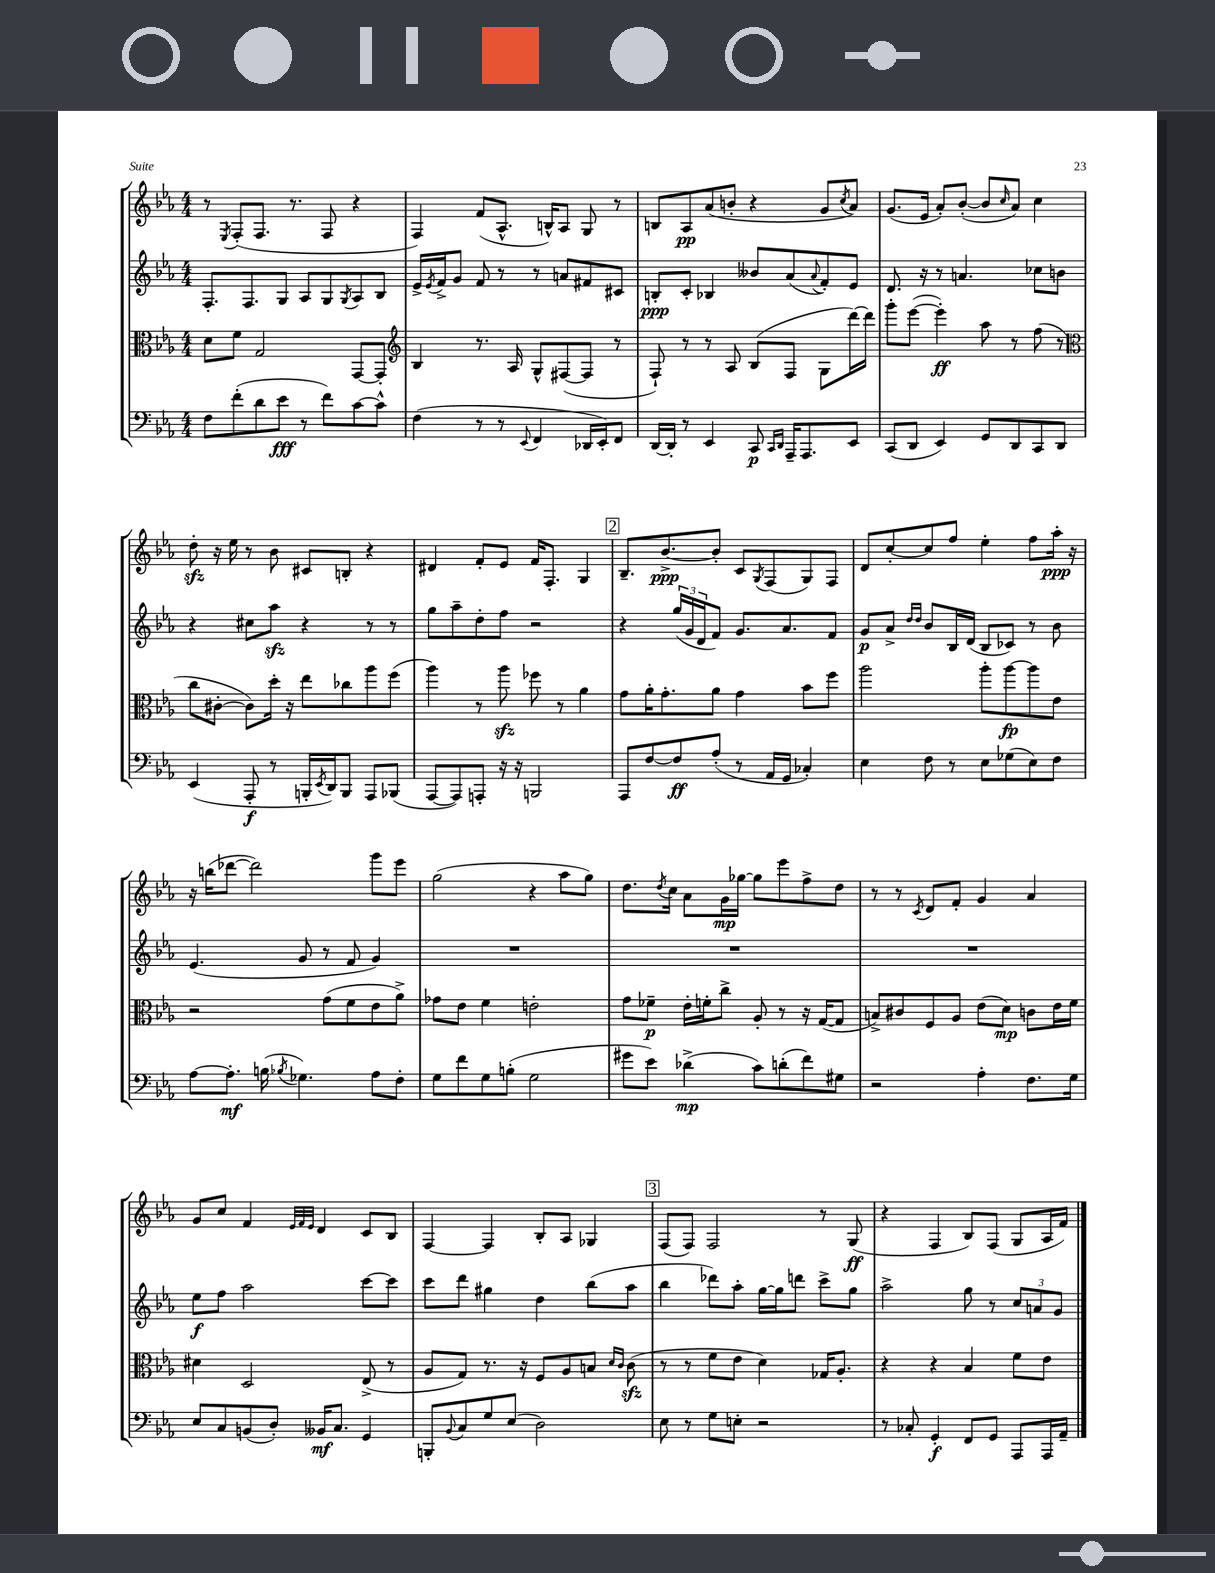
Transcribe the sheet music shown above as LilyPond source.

<<
\new StaffGroup <<
\new Staff = "s0" {
    \clef treble \key ees \major \numericTimeSignature \time 4/4
    r8 \acciaccatura { ees8 } f8-.( f8. r8. f8 r4 |
    f4) f'8( aes8.-^ b16-^) aes8 g8 r8 |
    b8 aes8\pp aes'8( b'8-. r4 g'8 \acciaccatura { c''8 } aes'8) |
    g'8.( ees'16 aes'8-.) bes'8~-.( bes'8 \grace { c''16 } aes'8) c''4 |
    d''8-.\sfz r16 ees''16 r8 bes'8 cis'8 b8-. r4 |
    dis'4 f'8-. ees'8 f'16 f8.-. g4 |
    \mark \markup { \box "2" } bes8.-- bes'8.~->\ppp bes'8-. c'8 \acciaccatura { g8 } f8( g8) f8 |
    d'8 c''8~-. c''8 f''8 ees''4-. f''8 aes''16-.\ppp r16 |
    r16 b''16( des'''8~ des'''2) g'''8 ees'''8 |
    g''2( r4 aes''8 g''8) |
    d''8. \acciaccatura { d''8 } c''16 aes'8 g'16\mp ges''16~ ges''8 ees'''8 f''8-> d''8 |
    r8 r8 \acciaccatura { c'8 } d'8 f'8-. g'4 aes'4 |
    g'8 c''8 f'4 \grace { ees'32 f'32 ees'32 } d'4 c'8 bes8 |
    f4~ f4 bes8-. aes8 ges4 |
    \mark \markup { \box "3" } f8( f8) f2 r8 g8\ff( |
    r4 f4 bes8) f8( g8 aes16 f'16) \bar "|." |
}
\new Staff = "s1" {
    \clef treble \key ees \major \numericTimeSignature \time 4/4
    f8.-. f8. g8 aes8 g8 \acciaccatura { g8 } aes8 bes8 |
    ees'16-> \acciaccatura { ees'8 } f'16-> g'8 f'8 r8 r8 a'8 fis'8 cis'8 |
    b8-.\ppp c'8-. bes4 beses'8 aes'8( \appoggiatura { aes'8 } f'8-.) ees'8 |
    d'8. r16 r8 a'4. ces''8 b'8 |
    r4 cis''8 aes''8\sfz r4 r8 r8 |
    g''8 aes''8-- d''8-. f''8 r2 |
    \mark \markup { \box "2" } r4 \tuplet 3/2 { g''16( g'16 d'16 } f'8) g'8. aes'8. f'8 |
    g'8\p aes'8-> \grace { d''16 d''16 } bes'8 bes16 d'16( bes8 ces'8) r8 bes'8 |
    ees'4.( g'8 r8 f'8 g'4) |
    R1 |
    R1 |
    R1 |
    ees''8\f f''8 aes''2 c'''8~ c'''8 |
    c'''8 d'''8 gis''4 d''4 bes''8( aes''8 |
    \mark \markup { \box "3" } bes''4 des'''8) aes''8-. g''16~ g''16 d'''8 c'''8-> g''8 |
    aes''2-> g''8 r8 \tuplet 3/2 { c''8 a'8 g'8 } \bar "|." |
}
\new Staff = "s2" {
    \clef alto \key ees \major \numericTimeSignature \time 4/4
    d'8 f'8 g2 g,8~ g,8-. |
    \clef treble bes4 r8. aes16 g8-^ fis8~( fis8 r8 |
    f8-!) r8 r8 aes8 bes8( f8 g8 d'''16~) d'''16 |
    g'''8-. ees'''8~( ees'''4-.\ff) aes''8 r8 f''8( r8 |
    \clef alto c''8 cis'8~-. cis'8) d''16-. r16 ees''8 ces''8 aes''8 f''8( |
    aes''4) r8 aes''8\sfz fes''8 r8 aes'4 |
    \mark \markup { \box "2" } g'8 aes'16-. g'8.-. aes'8 g'4 bes'8 f''8 |
    aes''2 aes''8-. aes''8~\fp aes''8 ees'8 |
    r2 g'8( f'8 ees'8 aes'8->) |
    ges'8 ees'8 f'4 e'2-. |
    g'8 fes'8--\p ees'16-. f'16-. c''8-> aes8-. r8 r16 g16~( g8 |
    b8->) cis'8 f8 aes8 ees'8( d'8\mp) c'8 ees'16 f'16 |
    dis'4 d2 ees8->( r8 |
    aes8 g8) r8. r16 f8 aes8 b8 \grace { d'16 c'16 } c'8\sfz( |
    \mark \markup { \box "3" } r8 r8 f'8 ees'8 d'4) ges16 aes8.-. |
    r4 r4 bes4 f'8 ees'8 \bar "|." |
}
\new Staff = "s3" {
    \clef bass \key ees \major \numericTimeSignature \time 4/4
    f8 f'8-.( d'8 ees'8\fff r8 f'8) c'8~ c'8-^ |
    f4( r8 r8 \appoggiatura { ees,8 } f,4 des,16 ees,16-.) f,8 |
    d,16~ d,16-. r8 ees,4 c,8\p \grace { c,16 d,16 } aes,,16-- aes,,8. ees,8 |
    c,8( d,8 ees,4) g,8 d,8 c,8 d,8 |
    ees,4( aes,,8-.\f r8 b,,16-. \acciaccatura { ees,8 } d,16) b,,8 aes,,8 bes,,8( |
    aes,,8~ aes,,8) a,,8-. r16 r16 b,,2 |
    \mark \markup { \box "2" } aes,,8 f8~ f8\ff aes8-.( r8 aes,16 g,16 ces4-.) |
    ees4 f8 r8 ees8 ges8( ees8) f8 |
    aes8~ aes8.-.\mf b16( \acciaccatura { bes8 } ges4.) aes8 f8-. |
    g8 f'8 g8 b8-.( g2 |
    gis'8 ees'8) des'4->\mp( c'8) d'8-.( f'8) gis8 |
    r2 aes4-. f8. g16 |
    ees8 c8 b,8( d8-.) beses,16\mf c8. g,4 |
    b,,8-. \appoggiatura { bes,8 } c8 g8 ees8( d2) |
    \mark \markup { \box "3" } ees8 r8 g8 e8-. r2 |
    r8 ces8-. g,4-.\f f,8 g,8 aes,,8 aes,,16 aes,16-- \bar "|." |
}
>>
>>
\layout { \context { \Score \remove "Bar_number_engraver" } }
